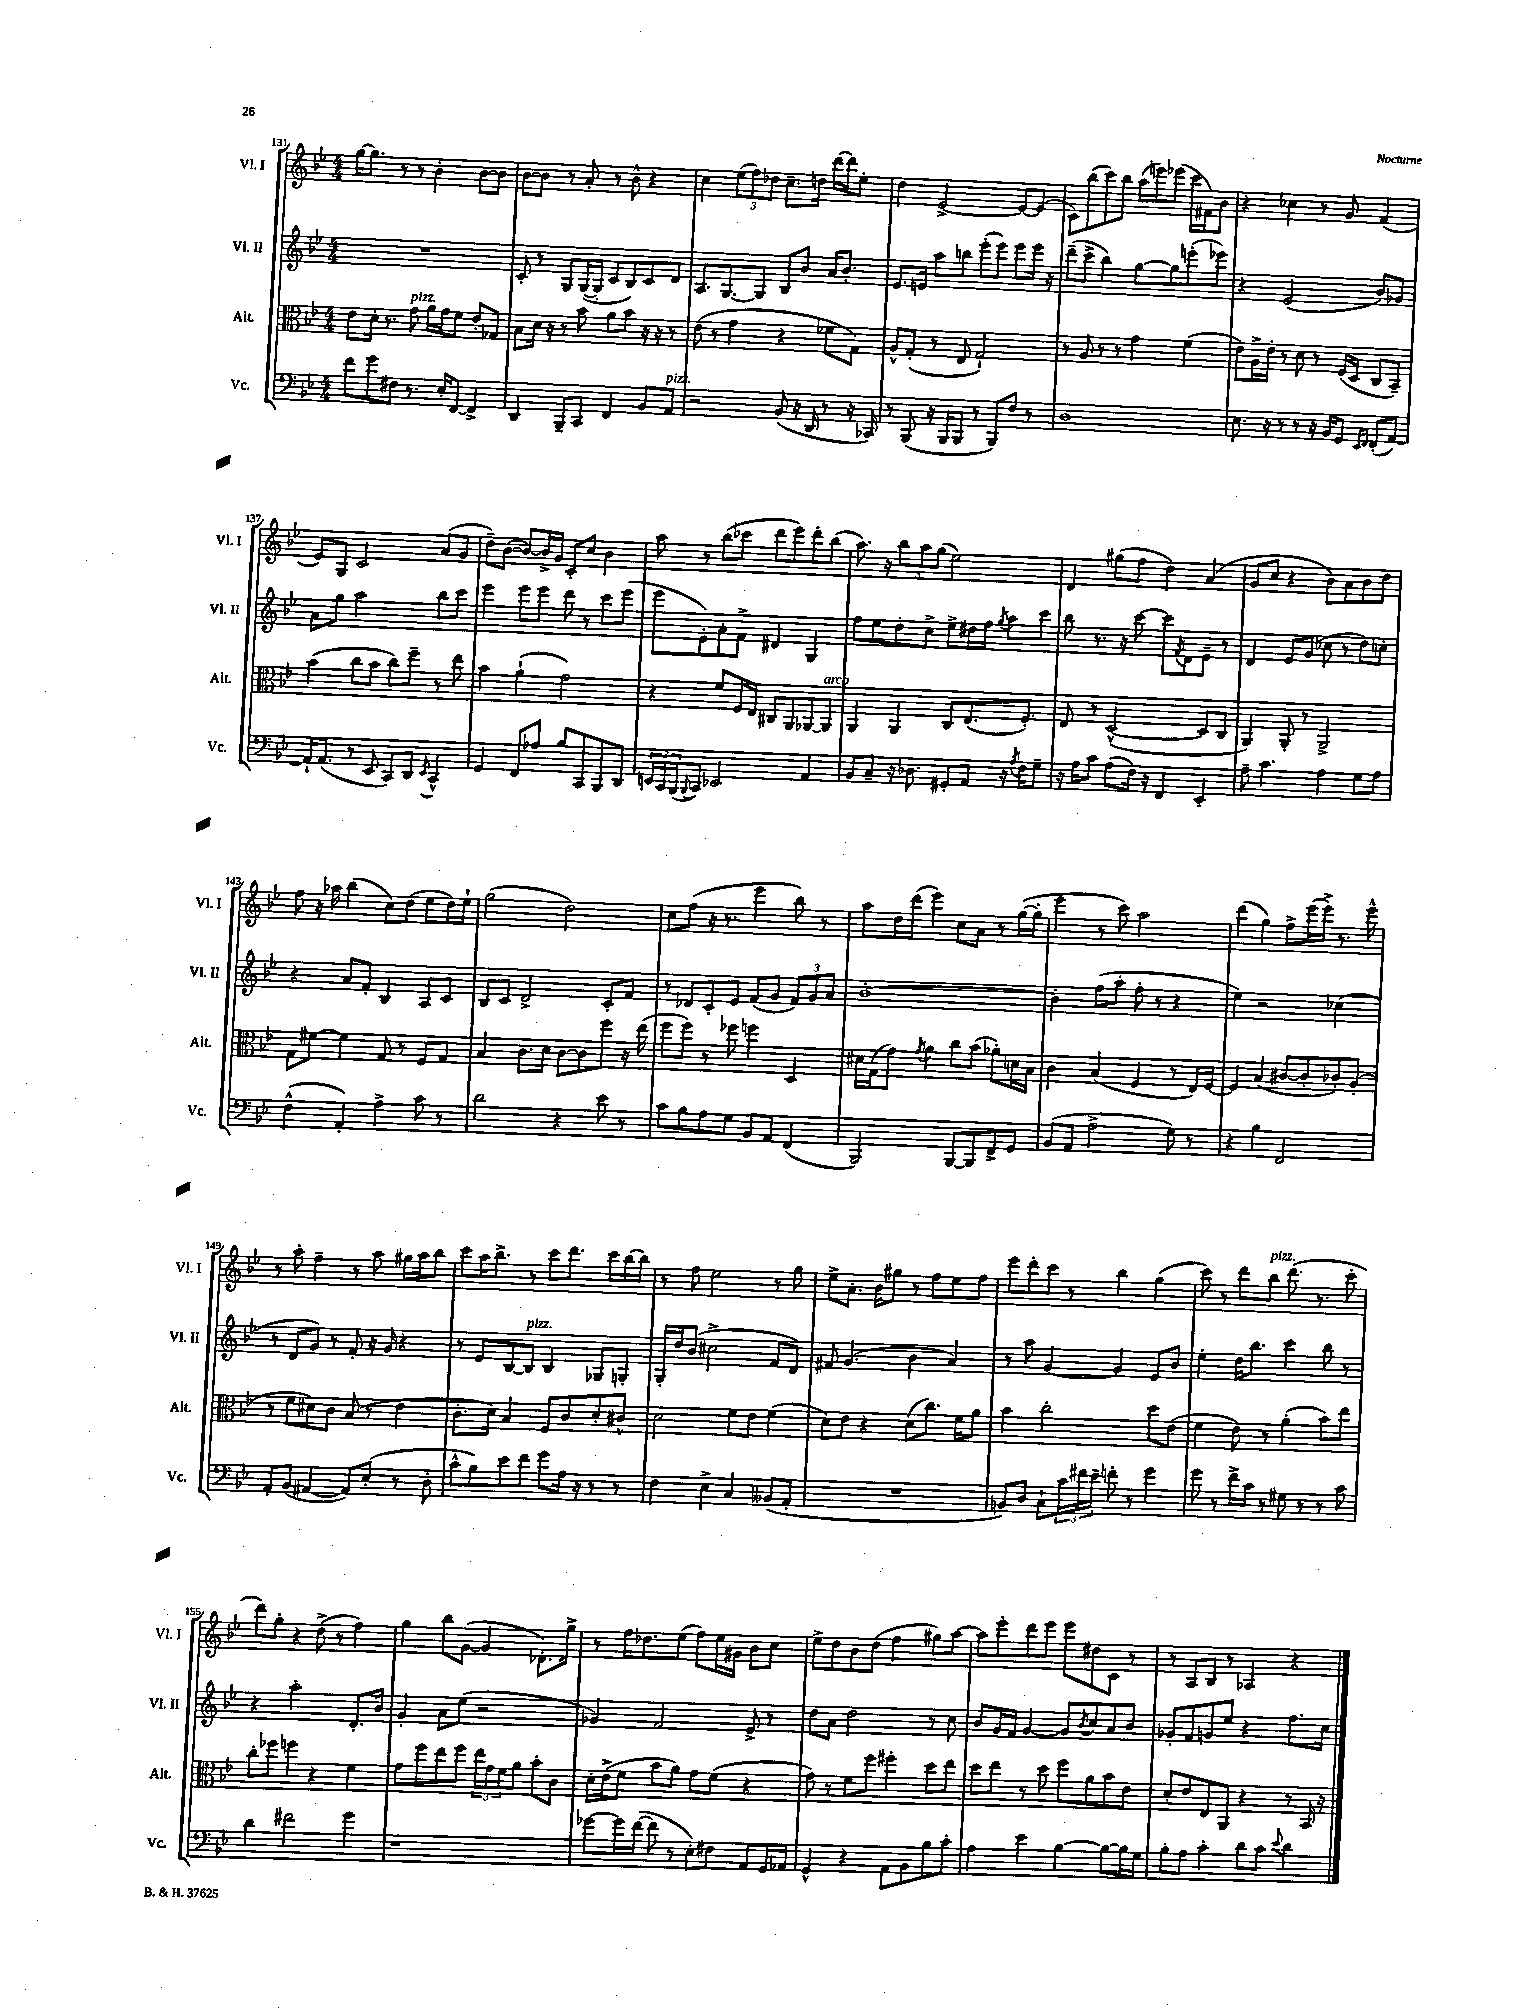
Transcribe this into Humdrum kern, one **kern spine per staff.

**kern	**kern	**kern	**kern
*staff4	*staff3	*staff2	*staff1
*clefF4	*clefC3	*clefG2	*clefG2
*k[b-e-]	*k[b-e-]	*k[b-e-]	*k[b-e-]
*M4/4	*M4/4	*M4/4	*M4/4
8f\L	8e-\L	1r	[16gg\LK
.	.	.	8.gg\]J
8g\	16d'\Jk	.	.
.	8.r	.	.
8F#\J	.	.	8r
8.r	8g\	.	8r
.	16a\LL	.	4b-'\
16E-'/LK	16g\J	.	.
[8FF/J	8f\J	.	.
4FF^/]	8e-'/L	.	[8b-\L
.	8G-/J	.	8b-\]J
=	=	=	=
4DD/	8B-\L	8c'/	[8b-\L
.	16d\Jk	8r	8b-\]J
.	16r	.	.
8BBB-~/L	8r	8G/L	8r
8CC/J	8b-\	([16G/L	8a'/
.	.	16G'/]JJ	.
4FF/	8a\L	8c/L	8r
.	8b-\J	8B-/)	8b-^^\
8BB-/L	16r	8c/	4r
.	16r	.	.
8AA/J	8r	8d/J	.
=	=	=	=
2r	(8e-\	8.A/L	4cc\
.	8r	.	.
.	.	[8.G/	.
.	4g\	.	(12ee-\L
.	.	.	12ff\)
.	.	8G/]J	.
.	.	.	12dd-\J
(8BB-/	4r	8B-/L	8.cc~\L
16r	.	8b-/J	.
16DD/	.	.	16dd\Jk
8r	8f-\L	16a/LK	[16ddd\LL
.	.	8.b-'/J	16ddd\]J
16r	8G\J)	.	8ee-'\J
16CC-/)	.	.	.
=	=	=	=
8r	8A^^/L	8.e-/L	4dd\
(8BBB-/	(8G'/J	.	.
.	.	16e/Jk	.
16r	8r	8aa\L	[2e-^/
16BBB-/LK	.	.	.
8BBB-/J	8E-/	8bb\J	.
8r	2G`/)	(8eee-'\L	.
8BBB-/L)	.	8eee-\J)	.
8F/J	.	8eee-\L	8e-/_L
8r	.	16eee-\Jk	(8e-/]J
.	.	16r	.
=	=	=	=
1D	8r	(8ddd~\L	8c\L)
.	8A/	8ccc^\J	(8bb-\
.	8r	4bb-\)	8ccc\)
.	8r	.	8bb-\J
.	4g\	[8gg\L	(16aa\LL
.	.	.	16eee\J)
.	.	8gg\]	(8eee-\J
.	(4f\	(8eee'\	16ccc\LL
.	.	.	16f#\J)
.	.	8eee-\J)	8b-\J
=	=	=	=
8.E-\	8e-\L)	4r	4r
.	16A^\L	.	.
16r	16e-'\JJ	.	.
8r	8r	(2e-/	4cc-\
8r	8d\	.	.
16r	8r	.	8r
16BB-/LK	.	.	.
8GG/J	(16F/LL	.	8g/
.	16D/JJ	.	.
16qqEE-/LL	.	.	.
16qqFF/JJ	.	.	.
(8FF'/L	8C/L	8b-/L)	(4f/
[8AA/J)	8BB-~/J)	8g-/J	.
=	=	=	=
16AA`/]LK	(4b-\	8a\L	8e-/L)
(8.AA/J	.	.	.
.	.	8gg\J	8G/J
8r	8cc\L	2aa\	2c/
8EE-/	8b-\J	.	.
8CC/L)	8cc\L)	.	.
8DD/J	8ff~\J	.	.
8qEE-/	.	.	.
4CC^^/	8r	8bb-\L	(8a/L
.	8ee-\	8ccc\J	8g/J
=	=	=	=
4GG/	4b-\	4eee-\	8dd~\L)
.	.	.	([8b-\J
8FF/L	(4a`\	8eee-\L	8b-/_L)
8A-/J	.	8eee-\J	16b-^/]L
.	.	.	16g/JJ
8B-/L	2g\)	8ddd\	8c'/L
8CC/	.	8r	8cc/J
8BBB-/	.	8ccc\L	4b-\
8DD/J	.	(8eee-\J	.
=	=	=	=
24EE/LL	4r	8eee-\L	8aa\
24CC/	.	.	.
(24BBB-/J	.	.	.
8qqBBB-/	.	.	.
8CC/J)	.	8e-'\)	8r
2EE-/	8f/L	8a'\	(8bb-\L
.	16F/L	8f^\J	8ccc-\J
.	16E-/JJ	.	.
.	8C#/L	4d#/	8ddd\L
.	8AA/	.	8eee-\)
4AA/	[8AA-/	4G/	8ddd'\
.	8AA-/]J	.	(8bb-\J
=	=	=	=
8BB-/L	4AA/	8ff\L	8.aa\)
8C~/J	.	8ee-\	.
.	.	.	16r
16r	4AA/	8dd'\	12bb-\L
8.D-\	.	.	.
.	.	.	12aa\
.	.	8cc^\J	.
.	.	.	(12gg\J
8GG#'/L	8C/L	8ee-^\L	2ee-\)
8AA/J	(8.E-/	16dd#\L	.
.	.	16ff\JJ	.
.	.	8qgg/	.
16r	.	8aa\L	.
8qA/	.	.	.
16F\LK	8.F'/J)	.	.
8G~\J	.	8ccc\J	.
=	=	=	=
16r	8E-/	8bb-\	4d/
16A\LK	.	.	.
8c\J	8r	8.r	.
(8A\L	([2D^^/	.	(8gg#\L
.	.	16r	.
16F\Jk)	.	[8ccc\	8ff\J
16r	.	.	.
4FF/	.	8ccc\]L	4dd\)
.	.	8qf/	.
.	.	8d\	.
4EE-'/	8D/]L	8e-~\J	(4a/
.	8C/J	8r	.
=	=	=	=
8A~\	4AA/)	4d/	8g/L
4.c\	.	.	8cc/J
.	8AA'/	8e-/L	4r
.	8r	(8g/J	.
4A\	2AA^/	8cc-\	8b-\L)
.	.	8r	8a\
8G\L	.	8dd\L)	8b-\
8A\J	.	8cc'\J	8dd\J
=	=	=	=
(4F^^\	8G\L	4r	8ff\
.	[8f#\J	.	16r
.	.	.	16aa-\
4AA'/)	4f#\]	8a/L	(4bb-\
.	.	8f'/J	.
4A^\	8G/	4B-/	8cc\L)
.	8r	.	(8dd\J
8c\	8F/L	8A/L	8ee-\L
8r	8G/J	8c/J	16dd\L)
.	.	.	16ee-`\JJ
=	=	=	=
2d\	4B-/	8B-/L	(2gg\
.	.	8c/J	.
.	8.c\L	2d^/	.
.	16d\Jk	.	.
4r	[8c\L	.	2dd\)
.	8c\]	.	.
8e-\	8ff\J	8c'/L	.
8r	16r	8f/J	.
.	(16ee-\	.	.
=	=	=	=
8c\L	8ff\L	8r	8cc\L
8B-\	8ff\J)	8d-/L	(8ff\J
8A\	8r	8c'/	16r
.	.	.	8.r
8G\J	8ff-\	8e-/J	.
8BB-/L	4ff\	(8f/L	4eee-\
8AA/J	.	8g/J	.
(4FF/	4D/	12f/L)	8bb-\)
.	.	12g/	.
.	.	.	8r
.	.	12a/J	.
=	=	=	=
2BBB-/)	16d#\LL	[1b-'	8aa\L
.	(16G\J	.	.
.	8g\J)	.	16dd\L
.	.	.	(16ddd\JJ
.	8qg/	.	.
.	4a\	.	4eee-\)
[8BBB-/L	8cc\L	.	8cc\L
8BBB-/]	(8b-\J	.	8a\J
8FF^/	8a-'\L)	.	8r
8GG/J	16d\L	.	([16gg\LL
.	16B-\JJ	.	16gg'\]JJ
=	=	=	=
(8BB-/L	4c\	4b-'\]	4eee-\
8AA/J	.	.	.
2A^\	(4B-/	(8ff\L	8r
.	.	8aa'\J	8ccc\)
.	4F/	8ff'\	2aa\
.	.	8r	.
8G\)	8r	4r	.
8r	16E-/LL)	.	.
.	[16F/JJ	.	.
=	=	=	=
4r	4F/]	4ee-\)	(4ddd\
4B-\	(4B-/	2r	4gg\)
2FF/	[8c#/L	.	8ff^\L
.	8c#'/]	.	(16eee-\L
.	.	.	16eee-^\JJ)
.	8c-'/)	(4cc-\	8.r
.	(8A'/J	.	.
.	.	.	16eee-^^\
=	=	=	=
8AA'/L	8r	8r	8r
(8BB-/J	8f\L	8d/L	8aa'\
[4AA#/	8d#\)	8g/J)	4ff~\
.	8c\J	8r	.
8AA#/]L)	(8B-/	8f'/	8r
(8E-'/J	8r	16r	8aa\
.	.	16g/	.
8r	4e-\	4r	16gg#\LL
.	.	.	16aa\J
8D'\	.	.	8bb-\J
=	=	=	=
8c^^\L	8.c'\L	8r	8ccc\L
8B-\)	.	8e-/L	16aa\K
.	16d\Jk)	.	8.bb-^\J
8e-\	4B-/	[8B-/	.
8f\J	.	8B-/]J	8r
8g\L	8F/L	4B-/	8ccc\L
16A\Jk	8c/	.	8.ddd\J
16r	.	.	.
8r	8d'/	8G-/L	.
.	.	.	16ccc\LL
8r	8c#^^/J	8G'/J	[16bb-\
.	.	.	16bb-\]JJ
=	=	=	=
4F\	2d\	16G'/LL	8r
.	.	16dd/J	.
.	.	(8b-/J	8ff\
4E-^\	.	2cc#^\	2ee-\
4C/	8f\L	.	.
.	8e-\J	.	.
(8BB--/L	(4f\	8f/L	8r
8AA'/J	.	8d/J)	8gg\
=	=	=	=
1r	8d\L)	8f#/	8ee-^\L
.	8e-\J	(4.g/	8.a'\J
.	4r	.	.
.	.	.	16b-\LK
.	.	.	8gg#\J
.	(8d\L	4b-\	8r
.	8.cc\J)	.	8ff\L
.	.	4a/)	8ee-\
.	16f\LK	.	.
.	8a\J	.	8ff\J
=	=	=	=
8BB/L)	4b-\	8r	8eee-\L
8D/J	.	8aa\	8ddd'\
8C`\L	2cc'\	[4g/	8ccc\J
24c\L	.	.	8r
24f#\	.	.	.
24e-~\JJ	.	.	.
8f'\	.	4g/]	4bb-\
8r	.	.	.
4g\	8dd\L	8e-/L	(4gg\
.	(8e-\J	8b-/J	.
=	=	=	=
8g\	4f\	4ee-'\	8ccc\)
8r	.	.	8r
16f^\LL	8e-\)	16dd\LK	8ddd\L
16c\JJ	.	8.bb-\J	.
8r	8r	.	8bb-\J
8G#\	(4a'\	4ccc\	(8.ddd\
8r	.	.	.
.	.	.	8.r
8r	8b-\L)	8bb-\	.
8c\	8ee-\J	8r	8ccc'\
=	=	=	=
4d\	8cc'\L	4r	8ddd\L)
.	8ff-\J	.	8gg'\J
2f#\	4ff\	2aa'\	4r
.	4r	.	(8dd^\
.	.	.	8r
4g\	4f\	8.d'/L	4ff\)
.	.	16b-/Jk	.
=	=	=	=
1r	8g\L	4g'/	4gg\
.	8ff\	.	.
.	8ee-\	8a\L	8bb-\L
.	8ff\J	(8ee-\J	([8g\J
.	24ee-\LL	2r	4g/]
.	24g\	.	.
.	24f\J	.	.
.	8a\J	.	.
.	8b-'\L	.	8.d-'\L)
.	8c\J	.	.
.	.	.	16gg^\Jk
=	=	=	=
[8g-\L	16d'\LL	4g-/)	8r
.	(16e-^\J	.	.
16g-\]L	8f\J	.	16ff\LK
([16f\JJ	.	.	8.dd-\
8f\]	8b-\L	2f/	.
8r	8a\J)	.	(8ee-\J
8E-'\L)	8g\L	.	8ff\L)
8F#\J	(8f\J	.	16ee-\L
.	.	.	16g#\JJ
8AA/L	4r	8e-^/	8b-\L
16GG/L	.	8r	8cc\J
16AA-/JJ	.	.	.
=	=	=	=
4GG^^/	8g\)	8dd\L	8ee-^\L
.	8r	8a\J	8dd\
4r	8f\L	2dd\	8b-\
.	8ff\J	.	(8dd\J
8AA\L	4ff#'\	.	4ff\
8BB-\	.	.	.
8B-\	8dd\L	8r	8gg#\L)
8c'\J	8ee-\J	8cc\	[8aa\J
=	=	=	=
4A\	8dd\L	8b-/L	8aa\]L
.	8ee-\J	16g/L	8eee-'\
.	.	16f/JJ	.
4e-\	8r	[4g/	8ddd\
.	8dd\	.	8eee-\J
[4B-\	8ff\L	8g/]L	8eee-\L
.	.	8qb-/	.
.	8a\	8cc/	8dd#\
8B-\_L	8b-\	8a/	8c\J
16B-\]L	8e-\J	8b-/J	8r
16G\JJ	.	.	.
=	=	=	=
8B-'\L	8d'/L	8g-'/L	8r
8A\J	8e-/	8f/	8A/L
4c'\	8E-/	8g/	8B-/J
.	8AA/J	8ee-/J	8r
8d\L	4r	4r	4A-/
8c\J	.	.	.
8qqe-/	.	.	.
4d\	8r	8.ff\L	4r
.	16BB-/	.	.
.	16r	16cc\Jk	.
==	==	==	==
*-	*-	*-	*-
